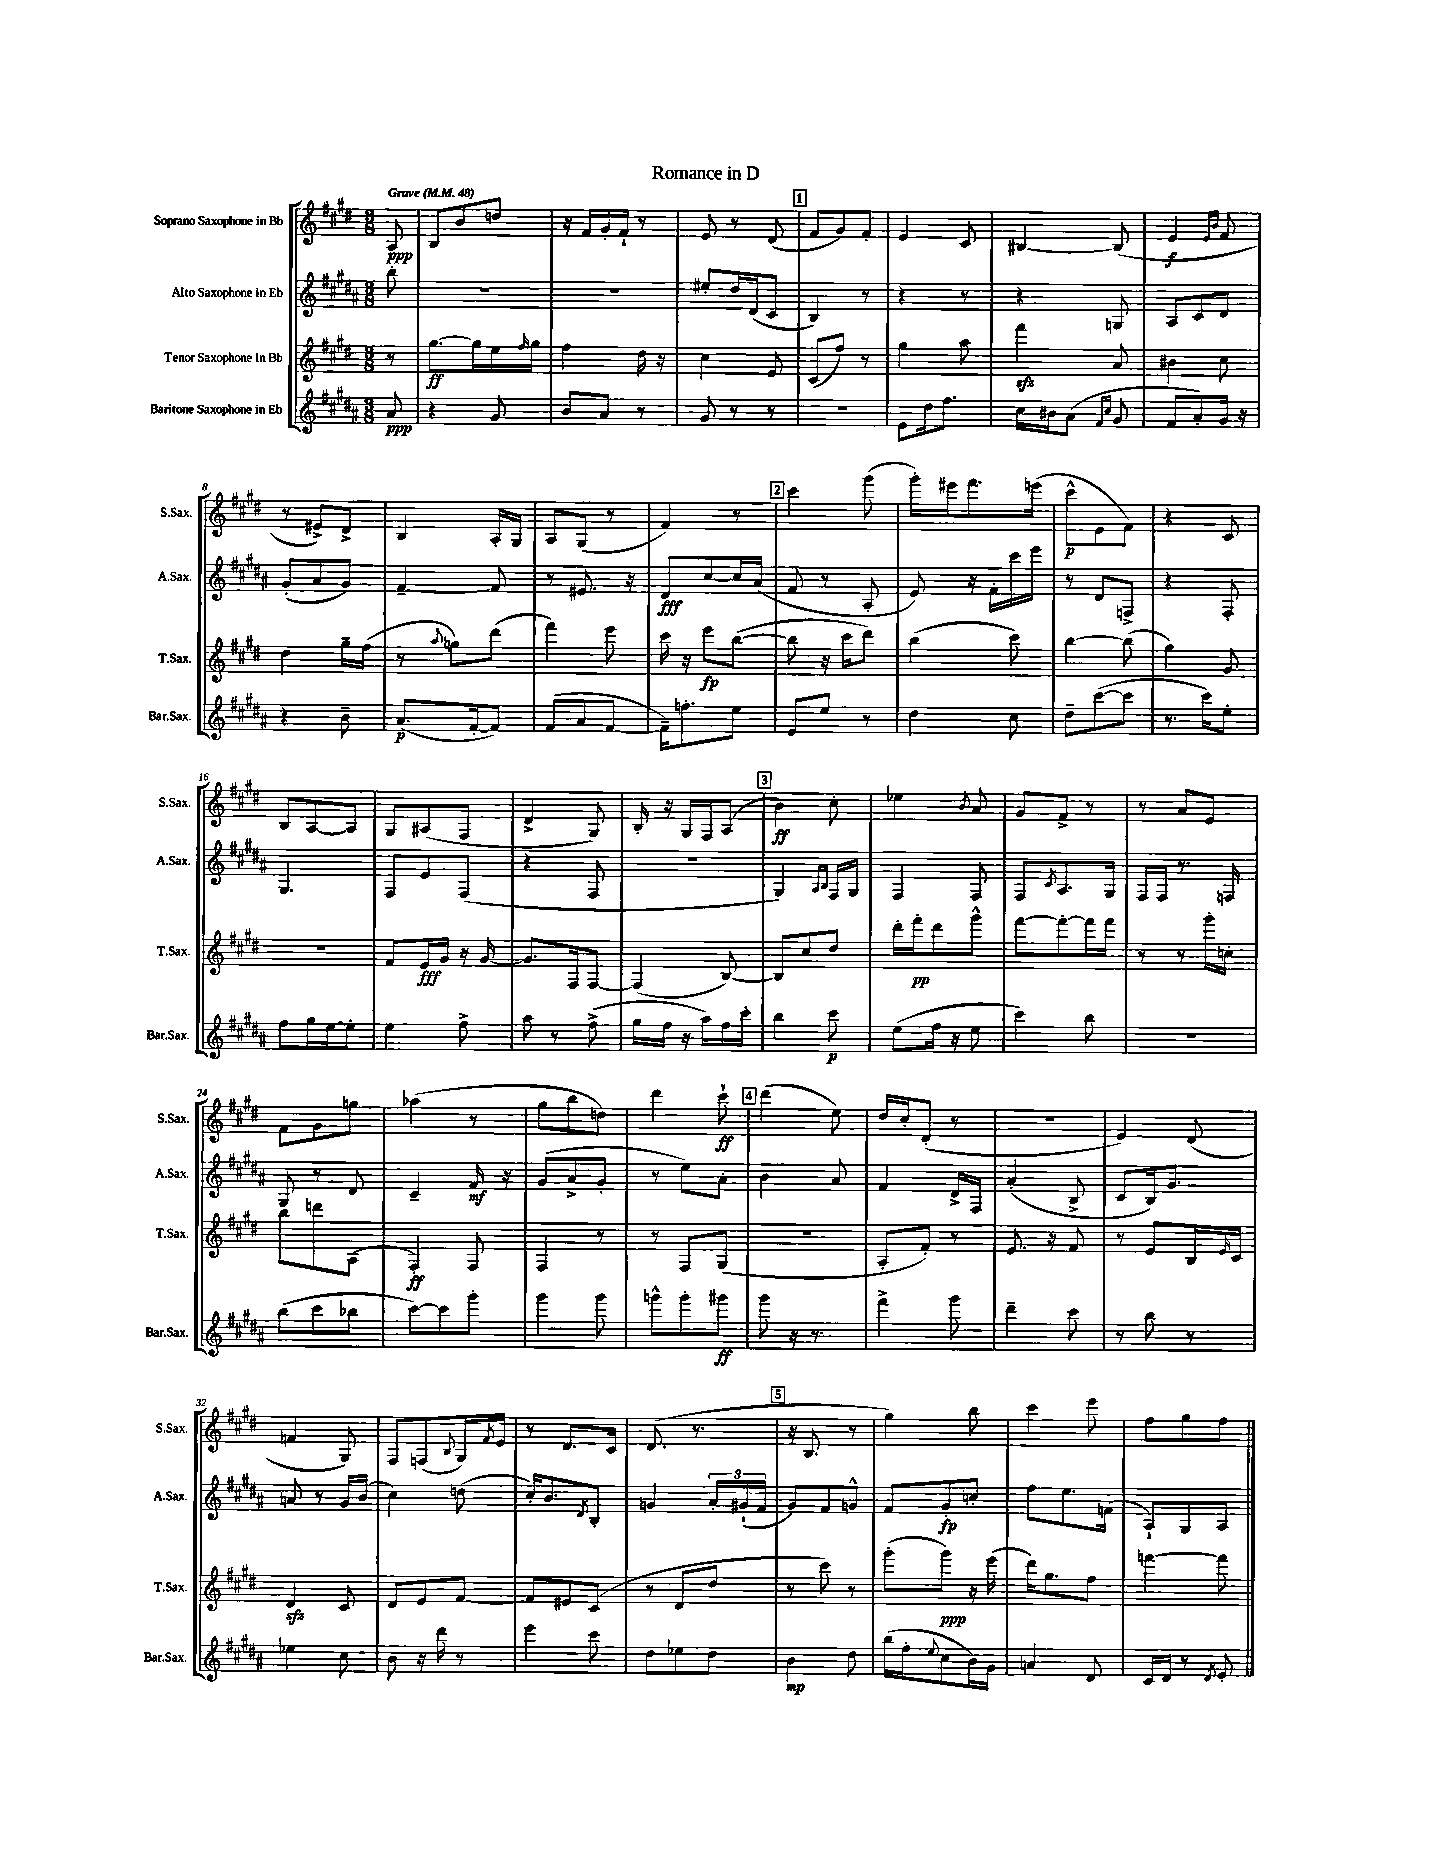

**kern	**kern	**kern	**kern
*staff4	*staff3	*staff2	*staff1
*clefG2	*clefG2	*clefG2	*clefG2
*k[f#c#g#d#a#]	*k[f#c#g#d#]	*k[f#c#g#d#a#]	*k[f#c#g#d#]
*M3/8	*M3/8	*M3/8	*M3/8
*MM48	*MM48	*MM48	*MM48
8a#	8r	8bb'	8A
=	=	=	=
4r	[8.gg#	4.r	8B
.	.	.	8b
.	16gg#]	.	.
8g#	16ee	.	8dd
.	16qqff#	.	.
.	16gg#	.	.
=	=	=	=
8b	4ff#	4.r	16r
.	.	.	16f#
8a#	.	.	16g#'
.	.	.	16f#`
8r	16dd#	.	8r
.	16r	.	.
=	=	=	=
8g#	4cc#	8ee#'	8e
8r	.	16dd#	8r
.	.	(16d#	.
8r	8e	8c#	(8d#
=	=	=	=
4.r	(8c#	4B)	8f#
.	8ff#)	.	8g#)
.	8r	8r	8f#'
=	=	=	=
8e	4gg#	4r	4e
16dd#	.	.	.
8.ff#	.	.	.
.	8aa	8r	8c#
=	=	=	=
16cc#	4fff#	4r	[4B#
16b#	.	.	.
(8a#	.	.	.
16qqf#	.	.	.
16qqcc#	.	.	.
8g#	8a	8G	(8B#]
=	=	=	=
8f#	4b#	8A#	4e
8a#')	.	8c#	.
.	.	.	16qqe
.	.	.	16qqb
16g#	8cc#	8d#	8f#
16r	.	.	.
=	=	=	=
4r	4dd#	(8g#'	8r
.	.	8a#	8e#^)
8b~	16gg#~	8g#)	8d#^
.	(16ff#	.	.
=	=	=	=
(8.a#	8r	[4f#~	4B
.	8qqaa	.	.
.	8gg)	.	.
[16f#'	.	.	.
8f#])	(8ddd#	8f#]	16A'
.	.	.	16G#
=	=	=	=
(8f#	4fff#)	8r	8A
8a#	.	8.e#	(8G#
[8f#	8eee	.	8r
.	.	16r	.
=	=	=	=
16f#~])	16ccc#	8d#	4f#)
8.ff'	16r	.	.
.	8eee	[8cc#	.
8ee	([8bb	16cc#]	8r
.	.	(16a#	.
=	=	=	=
8e	8bb]	8f#	4ccc#
8ee	16r	8r	.
.	16ccc#	.	.
8r	8ddd#)	8A#'	(8ggg#
=	=	=	=
4dd#	(4bb	8e)	16ggg#')
.	.	.	16eee#
.	.	16r	8.fff#
.	.	16f#'	.
8cc#	8ccc#)	16ccc#	.
.	.	16eee	(16eee
=	=	=	=
8dd#~	[4bb	8r	8ccc#^^
([8ccc#	.	8d#	8e
8ccc#]	(8bb]	8F^	8f#)
=	=	=	=
8.r	4gg#)	4r	4r
16ccc#)	.	.	.
8ee'	8g#	8F#'	8c#
=	=	=	=
8ff#	4.r	4.G#	8B
16gg#	.	.	[8A
[16ee	.	.	.
8ee']	.	.	8A]
=	=	=	=
4ee	8f#	8F#	8G#
.	16e	8e	(8A#
.	16g#	.	.
8ff#^	16r	(8F#	8F#
.	[16g#	.	.
=	=	=	=
8aa#	8.g#]	4r	4d#^
8r	.	.	.
.	16F#	.	.
(8ff#^	[8F#	8F#	8G#)
=	=	=	=
16gg#	(4F#]	4.r	16B'
16ff#	.	.	16r
16r	.	.	16G#
16aa#)	.	.	16F#
16ff#	[8B)	.	(8A
16ccc#'	.	.	.
=	=	=	=
4bb	8B]	4G#)	4b)
.	8cc#	.	.
.	.	16qqA#	.
.	.	16qqB	.
8ccc#	8dd#	16F#	8cc#'
.	.	16G#	.
=	=	=	=
(8ee	16ddd#'	4F#	4ee-
.	16fff#'	.	.
16ff#	8ddd#	.	.
16r	.	.	.
.	.	.	8qb
8ee	8ggg#^^	8F#	8a
=	=	=	=
4ccc#)	[8fff#	8F#	8g#
.	.	8qc#	.
.	8fff#'_	8.A#	8f#^
8bb	16fff#]	.	8r
.	16fff#	16G#	.
=	=	=	=
4.r	8r	16F#	8r
.	.	16F#	.
.	8r	8.r	8a
.	16ggg#'	.	8e
.	16cc'	16F	.
=	=	=	=
(8bb	8bb	8G#	8f#
8ccc#	8ddd	8r	8g#
8bb-	(8A	8d#	8gg
=	=	=	=
[8ccc#)	4F#')	4c#~	(4aa-
8ccc#]	.	.	.
8ggg#'	8F#	16f#	8r
.	.	16r	.
=	=	=	=
4ggg#	4F#	(8g#	8gg#
.	.	8a#^	8bb
8ggg#	8r	8g#'	8dd)
=	=	=	=
8ggg^^	8r	8r	4ddd#
8ggg'	8F#	8ee)	.
8ggg#	(8G#	8a#'	8ccc#`
=	=	=	=
8ggg#	4.r	4b	(4ddd#
16r	.	.	.
8.r	.	.	.
.	.	8a#	8ee)
=	=	=	=
4fff#^	8A'	4f#	16dd#
.	.	.	16cc#'
.	8f#')	.	(8d#'
8ggg#	8r	16d#^	8r
.	.	16F#	.
=	=	=	=
4ddd#~	8.e	(4a#'	4.r
.	16r	.	.
8ccc#	8f#	8B^	.
=	=	=	=
8r	8r	8c#	4e)
8bb	8e	16B)	.
.	.	8.g#	.
8r	16B	.	(8d#
.	16qqe	.	.
.	16c#	.	.
=	=	=	=
4ee-	4d#	8a	4f
.	.	8r	.
8cc#	8c#	16g#	8G#)
.	.	(16b	.
=	=	=	=
8b	8d#	4cc#)	8F#
16r	8e	.	(8F
16ddd#	.	.	.
.	.	.	8qqB
8r	[8f#	(8dd	16G#)
.	.	.	8qf#
.	.	.	16e
=	=	=	=
4eee	8f#]	16cc#')	8r
.	.	8.b	.
.	8e#	.	8.d#
.	.	8qd#	.
8ccc#	(8c#	8B'	.
.	.	.	16c#
=	=	=	=
8dd#	8r	4g	(8.d#
8ee-	8d#	.	.
.	.	.	8.r
8dd#	8dd#	24a#'	.
.	.	(24g#`	.
.	.	24f#	.
=	=	=	=
4b	8r	8g#)	16r
.	.	.	8.B
.	8ccc#)	8f#	.
8dd#	8r	8g^^	8r
=	=	=	=
(16bb	(8ggg#'	8f#	4gg#)
16ff#'	.	.	.
8qqee	.	.	.
8cc#	8ggg#)	8g#'	.
16b)	16r	8cc'	8bb
16g#	(16eee	.	.
=	=	=	=
4a	16ddd#)	8ff#	4ccc#
.	8.gg#	.	.
.	.	8.ee	.
8d#	8ff#	.	8eee
.	.	(16f	.
=	=	=	=
16c#	[4fff	8A#`)	8ff#
16d#	.	.	.
8r	.	8G#	8gg#
8qd#	.	.	.
8e'	8fff]	8A#	8ff#
==	==	==	==
*-	*-	*-	*-
